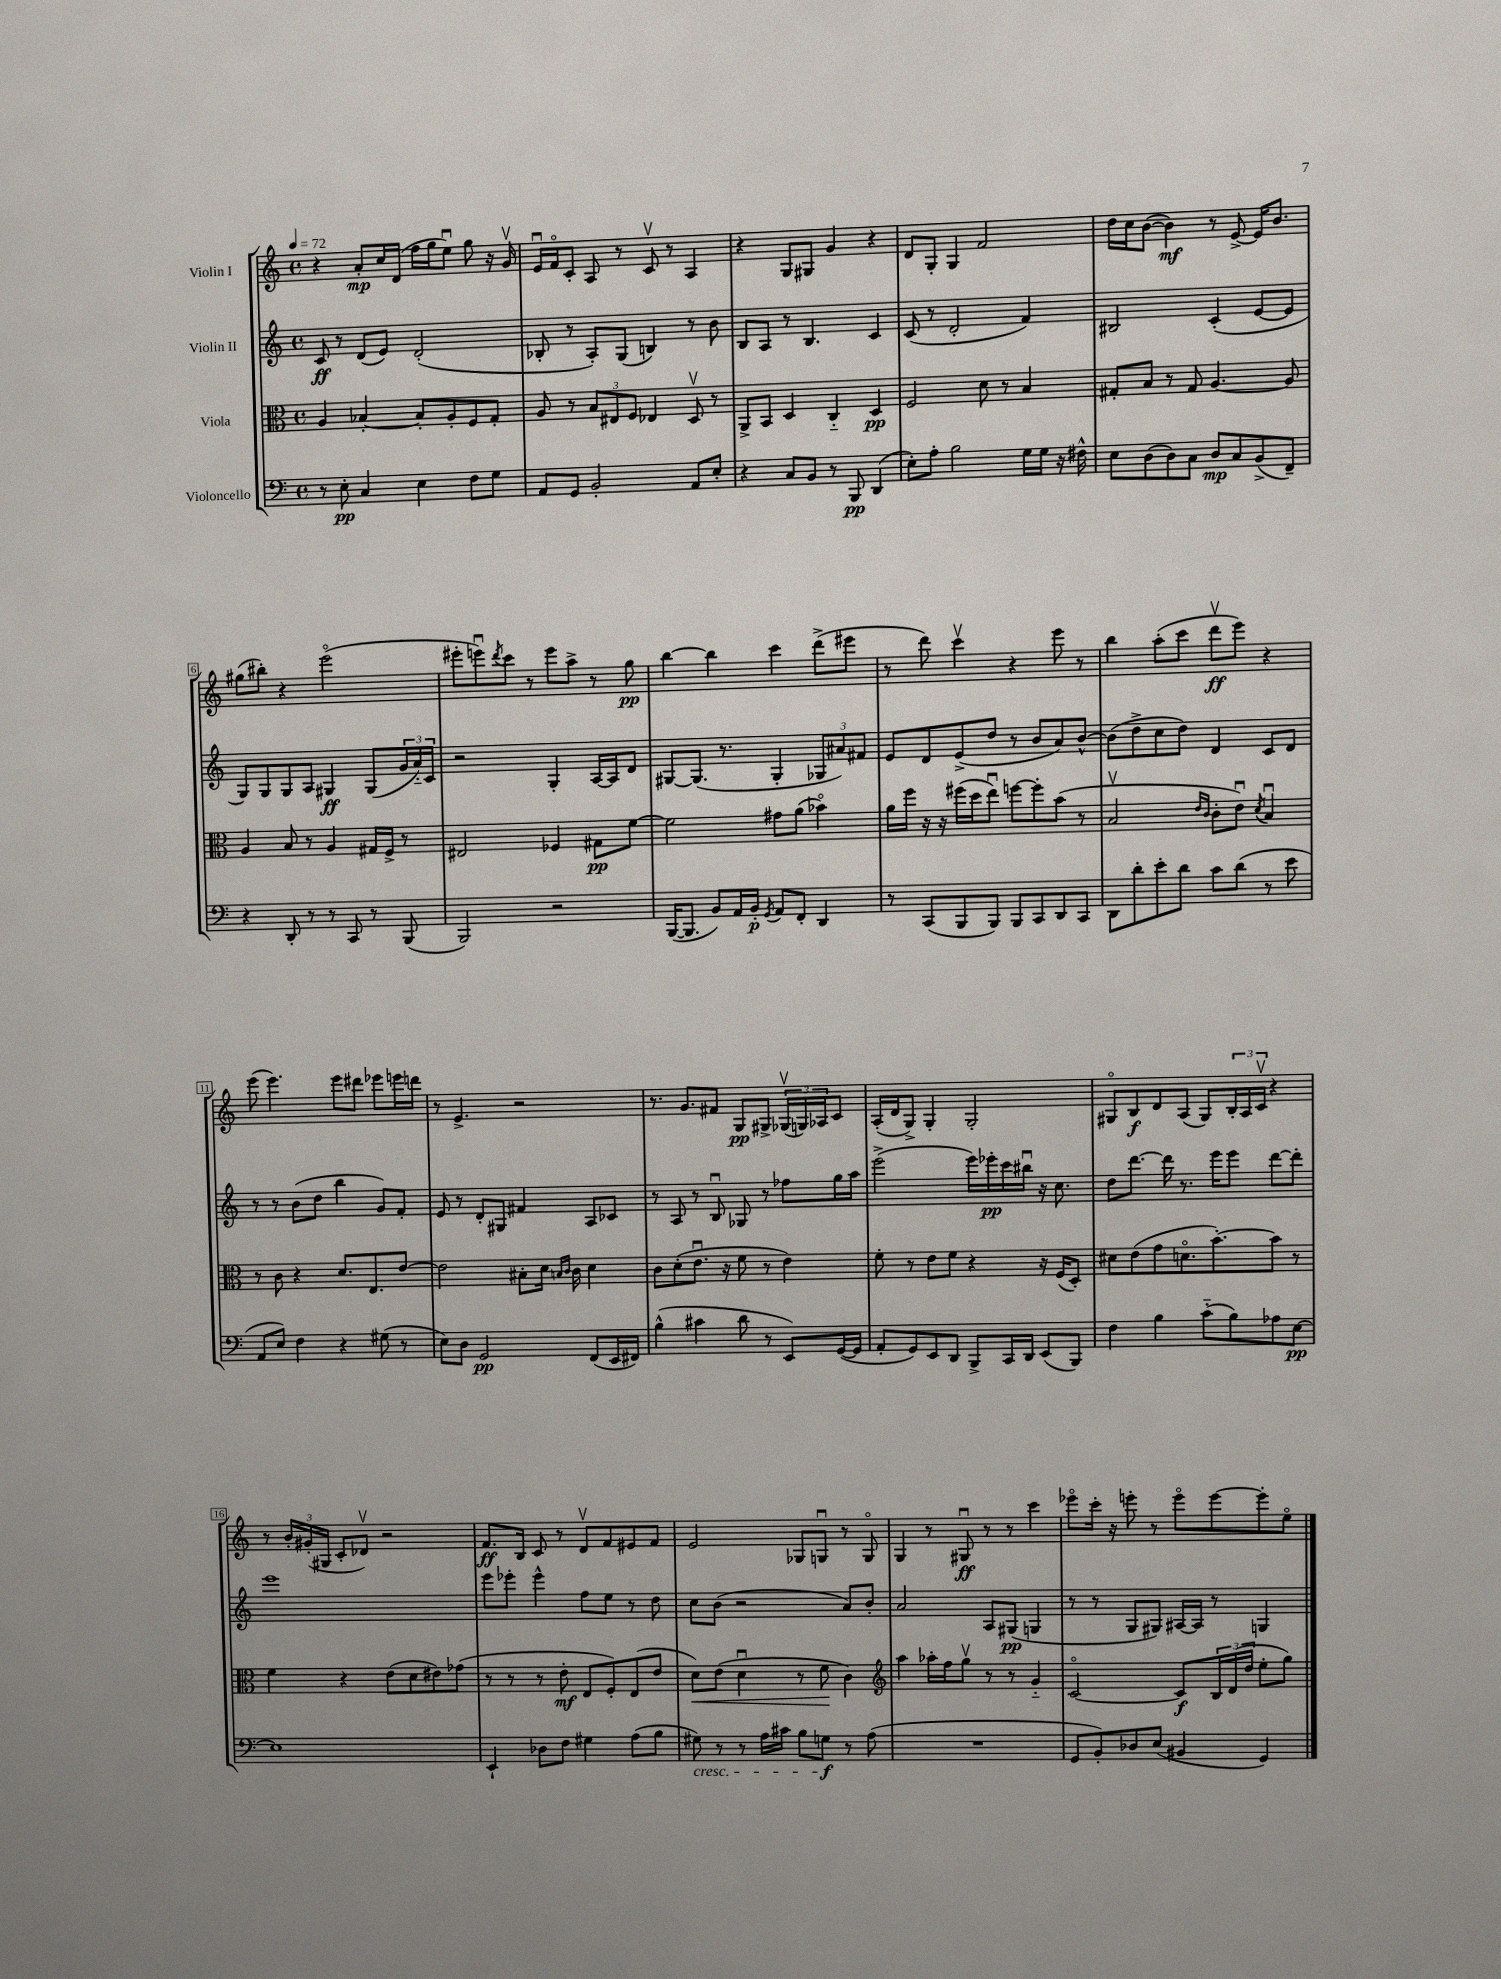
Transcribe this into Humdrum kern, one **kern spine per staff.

**kern	**kern	**kern	**kern
*staff4	*staff3	*staff2	*staff1
*clefF4	*clefC3	*clefG2	*clefG2
*k[]	*k[]	*k[]	*k[]
*M4/4	*M4/4	*M4/4	*M4/4
*met(c)	*met(c)	*met(c)	*met(c)
*MM72	*MM72	*MM72	*MM72
8r	4A	8c	4r
8E'	.	8r	.
4C	[4B-'	(8d	8a'
.	.	8e)	16cc
.	.	.	(16d
4E	8B-']	(2d'	16ff
.	.	.	16gg
.	8A'	.	8eeu)
8F	8F	.	8gg
8G	8G'	.	16r
.	.	.	16gv
=	=	=	=
8AA	8A	8B-'	16eu
.	.	.	16fo
8GG	8r	8r	8c'
2BB'	12B	8A')	8A
.	12E#	.	.
.	.	(8G	8r
.	12F	.	.
.	4E-	4B)	8cv
.	.	.	8r
8AA	8Dv	8r	4A
8E'	8r	8b	.
=	=	=	=
4r	8AA^	8B	4r
.	8BB	8A	.
8C	4D	8r	8G
8BB	.	4.B	8G#
8r	4C'~	.	4g
8BBB	.	.	.
(4DD	4D	4c	4r
=	=	=	=
8E')	2F	(8c	8d
8A'	.	8r	8G'
2B	.	2d'	4G
.	8d	.	2f
.	8r	.	.
16G	4B	4f)	.
16G	.	.	.
16r	.	.	.
16F#^^	.	.	.
=	=	=	=
8E	8G#'	2B#	16dd
.	.	.	16cc
(8D	8B	.	([8b
8D)	8r	.	4b])
8C	8G#	.	.
8D	[4.A	(4c'	8r
8C	.	.	[8e^
(8BB^	.	[8e	16e]
.	.	.	8.b
8FF~)	8A]	8e]	.
=	=	=	=
4r	4A	8G)	(8gg#
.	.	8G	8bb#')
8DD'	8B	8G	4r
8r	8r	8A	.
8r	4A	4G#	(2eeeo
8CC	.	.	.
8r	16G#	(8G#	.
.	16F^	.	.
(8BBB	8r	24g	.
.	.	24a'~)	.
.	.	24c	.
=	=	=	=
2BBB)	2E#	2r	8eee#'
.	.	.	8eeeu)
.	.	.	8qddd
.	.	.	8ccc
.	.	.	8r
2r	4F-	4G'	8eee
.	.	.	8aa^
.	8G#	[16A	8r
.	.	16A]	.
.	[8f	8d	8gg
=	=	=	=
([16BBB	2f]	[8G#	[4bb
8.BBB]	.	.	.
.	.	(8.G#]	.
8BB)	.	.	4bb]
.	.	8.r	.
16AA	.	.	.
16BB'	.	.	.
8qGG	.	.	.
8AA	8g#	4G#'	4ccc
8FF'	(8a	.	.
4DD	4b-o)	12G-	(8ddd^
.	.	12a#)	.
.	.	.	8eee#
.	.	12f#	.
=	=	=	=
8r	16a	8e	8r
.	16ff	.	.
(8CC	16r	8d	8ddd)
.	16r	.	.
8BBB	(16ff#	(8e^	4cccv
.	16dd	.	.
8BBB)	8eeu)	8dd	.
8BBB	[8ff	8r	4r
8CC	8ff']	8b	.
8DD	(8b	8a)	8eee
8CC	8r	[8b^^	8r
=	=	=	=
8DD	2Bv	(8b]	4bb
8d'	.	8dd^	.
8e'	.	8cc	(8aa'
8d	.	8dd)	8ccc
.	16qqe	.	.
.	16qqc	.	.
8c	8c'	4d	8dddv
(8d	8eu)	.	8eee)
.	8qd	.	.
8r	4Bu	8c	4r
8e	.	8d	.
=	=	=	=
8AA	8r	8r	(8eee
8E)	8c	8r	4.eee)
4F	4r	(8b	.
.	.	8dd	.
4r	8.d	4bb	8eee
.	.	.	8ddd#
.	8.E	.	.
(8G#	.	8g)	8eee-
8r	[8e	8f'	16eee
.	.	.	16ddd
=	=	=	=
8E)	2e]	8e	8r
8D	.	8r	4.e^
2GG	.	8d'	.
.	.	8G#	.
.	8B#'	4f#	2r
.	16d	.	.
.	16qqB	.	.
.	16qqc	.	.
.	16c	.	.
(8FF	4d	8A	.
16EE	.	8c-	.
16FF#)	.	.	.
=	=	=	=
(4B^^	8c	8r	8.r
.	(8d'	8A	.
.	.	.	8.g
4c#	8.eu	8r	.
.	.	8Bu	8f#
.	16r	.	.
8d	8f	8G-	8G
8r	8r	8r	8G#^
8EE)	4e)	8ff-	(24G-v
.	.	.	24G)
.	.	.	24A-
([16GG	.	16gg	8c
16GG]	.	16aa	.
=	=	=	=
8AA'	8f'	(2eee^	(16A'
.	.	.	16d
8GG)	8r	.	8G^)
8EE	8e	.	4G'
8DD	8f	.	.
8BBB^	4r	16eee)	2G'
.	.	16eee-'	.
16CC	.	16ccc	.
16DD	.	16bb#u	.
(8EE	16r	16r	.
.	(16F	8.cc	.
8BBB)	8D')	.	.
=	=	=	=
4F	8d#	8dd	8G#o
.	(8e	[8.ddd	8B
4B	8g	.	8d
.	.	16ddd]	.
.	8.do	8.r	(8A
(8c'~	.	.	8G#)
.	[8.b')	16eee	.
8B)	.	8eee	24B'
.	.	.	24A
.	.	.	24cv
8A-	8b]	[8ddd	4r
[8E	8r	8ddd']	.
=	=	=	=
1E]	4f	1eee	8r
.	.	.	24b'
.	.	.	(24g#'
.	.	.	24G#
.	4r	.	8c'
.	.	.	8d-v)
.	(8e	.	2r
.	8d	.	.
.	8e#)	.	.
.	(8g-	.	.
=	=	=	=
4EE`	8r	8eee	8.f
.	8r	8eee-'	.
.	.	.	16B
8D-	8r	4eee-^^	8c
8F	8e'	.	8r
4G#	8E	8ff	8dv
.	8F')	8ee	8f
(8A	(8E	8r	8e#
8B	8e	8dd	8f
=	=	=	=
8G#)	8d)	8cc	2e
8r	(8e	(8b	.
8r	4du	2r	.
16A	.	.	.
16c#	.	.	.
8B	8r	.	8G-
8G	8f	.	8Gu
8r	4c)	8a)	8r
(8A	.	8b'	8Go
=	=	=	=
*	*clefG2	*	*
1r	4aa	2a	4G
.	16aa-'	.	8r
.	16ff	.	.
.	8ggv	.	8G#u
.	8r	8A	8r
.	8r	(8G#	8r
.	4g'~	4G	4ccc
=	=	=	=
8GG	[2co	8r	8eee-o
8BB')	.	8r	16ccc'
.	.	.	16r
8D-	.	8G	8eee'
(8E	.	8G#)	8r
4BB#	8c]	[16A#	8eeeo
.	.	16A#]	.
.	24B	8r	[8eee
.	(24d	.	.
.	24dd	.	.
4GG)	8ee'	4G	8eee']
.	8gg)	.	8eeo
==	==	==	==
*-	*-	*-	*-
